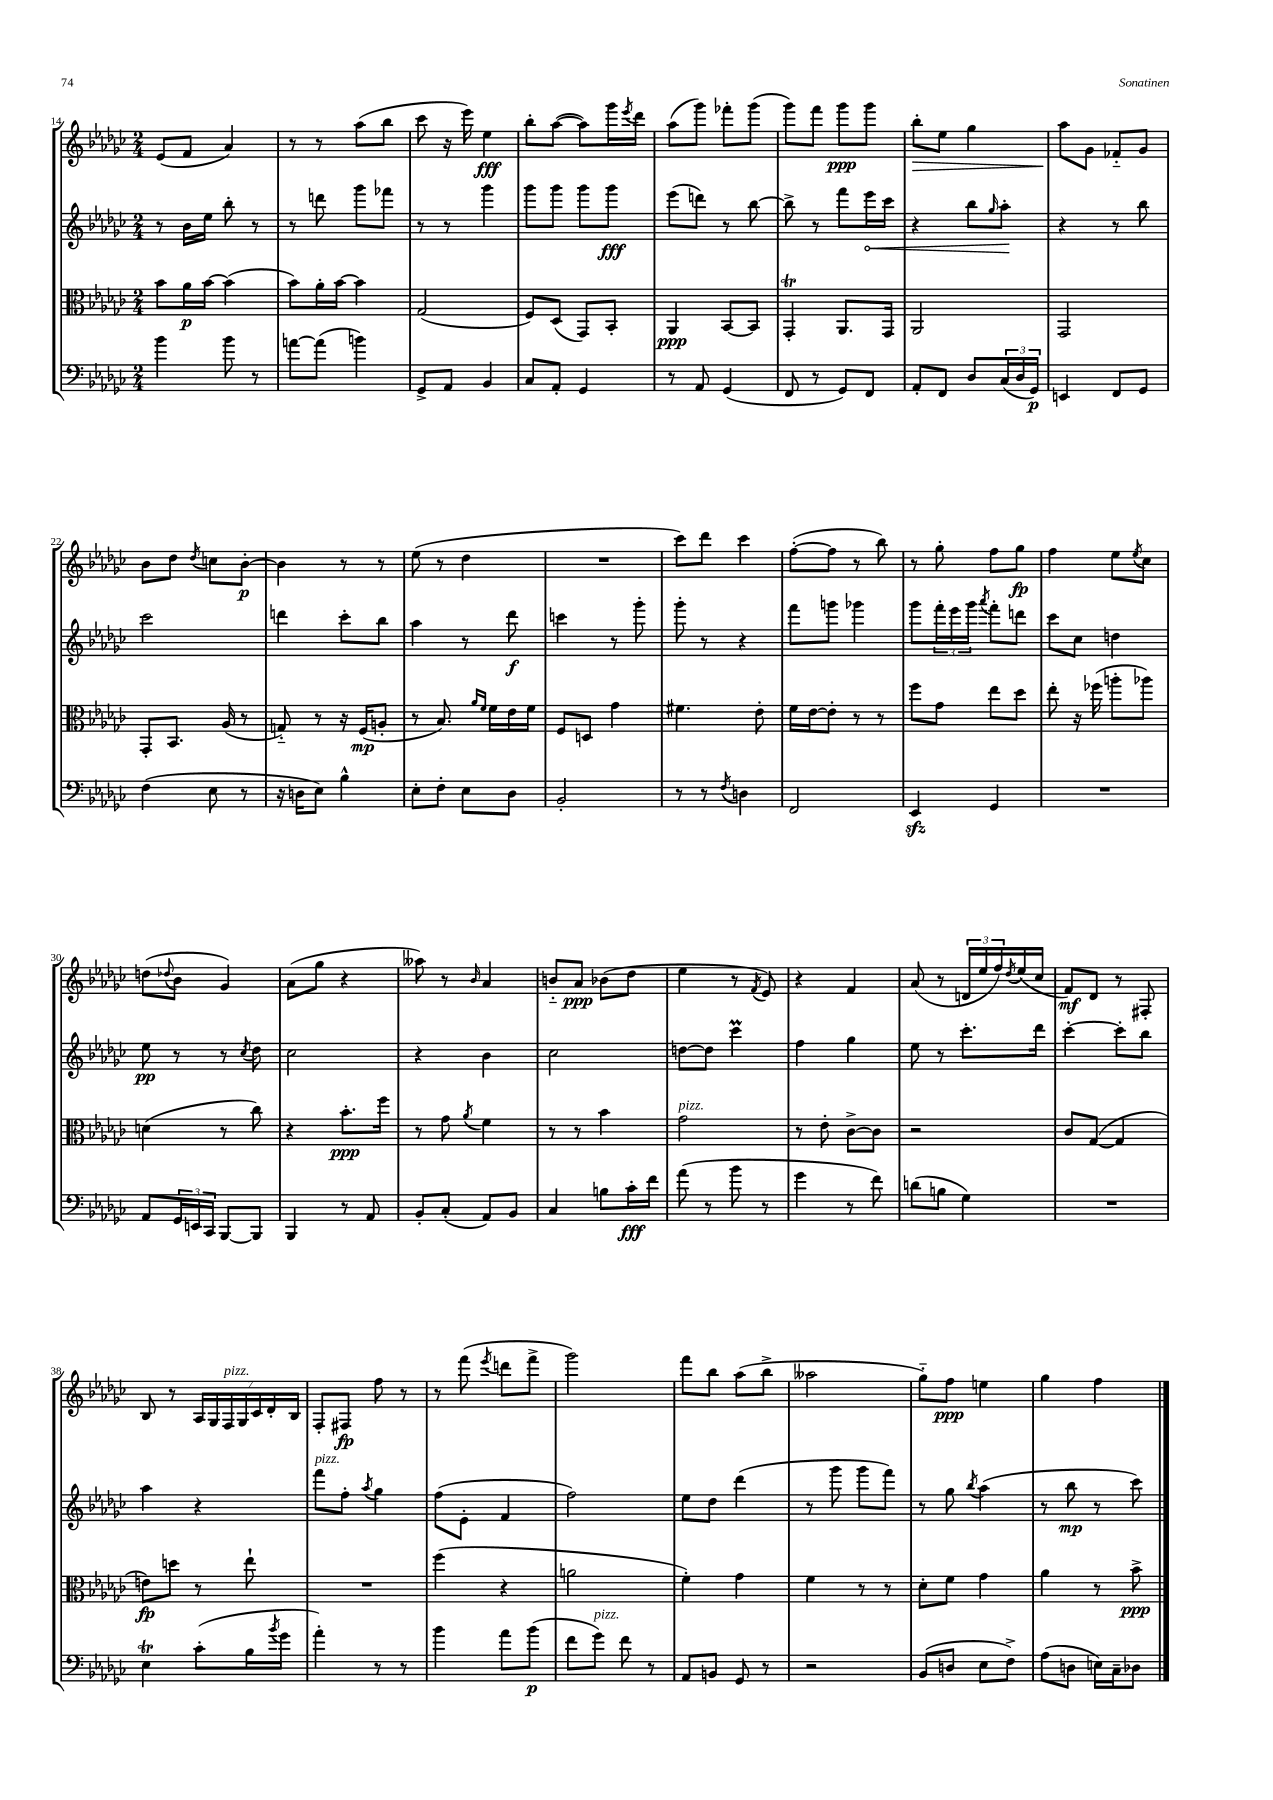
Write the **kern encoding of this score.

**kern	**kern	**kern	**kern
*staff4	*staff3	*staff2	*staff1
*clefF4	*clefC3	*clefG2	*clefG2
*k[b-e-a-d-g-c-]	*k[b-e-a-d-g-c-]	*k[b-e-a-d-g-c-]	*k[b-e-a-d-g-c-]
*M2/4	*M2/4	*M2/4	*M2/4
4b-\	8b-\L	8r	(8e-/L
.	16a-\L	16b-\LL	8f/J
.	[16b-\JJ	16ee-\JJ	.
8b-\	(4b-\]	8bb-'\	4a-/)
8r	.	8r	.
=	=	=	=
[8a\L	8b-\L)	8r	8r
(8a\]J	16a-'\L	8ddd\	8r
.	[16b-\JJ	.	.
4b\)	4b-\]	8ggg-\L	(8aa-\L
.	.	8fff-\J	8bb-\J
=	=	=	=
8GG-^/L	(2G-/	8r	8ccc-\
8AA-/J	.	8r	16r
.	.	.	16eee-\)
4BB-/	.	4ggg-\	4ee-\
=	=	=	=
8C-/L	8F/L)	8ggg-\L	8bb-'\L
8AA-'/J	(8D-/J	8ggg-\J	([8aa-\J
4GG-/	8GG-/L)	8ggg-\L	8aa-\]L)
.	8BB-'/J	8ggg-\J	16ggg-\L
.	.	.	8qeee-/
.	.	.	16ddd-\JJ
=	=	=	=
8r	4AA-/	(8eee-\L	(8aa-\L
8AA-/	.	8ddd\J)	8ggg-\J)
(4GG-/	[8BB-/L	8r	8fff-'\L
.	8BB-/]J	[8bb-\	(8ggg-\J
=	=	=	=
8FF/	4GG-'/	8bb-^\]	8ggg-\L)
8r	.	8r	8fff\J
8GG-/L)	8.AA-/L	8fff\L	8ggg-\L
8FF/J	.	16eee-\L	8ggg-\J
.	16GG-/Jk	16ccc-\JJ	.
=	=	=	=
8AA-'/L	2AA-/	4r	8bb-'\L
8FF/J	.	.	8ee-\J
8D-/L	.	8bb-\L	4gg-\
.	.	16qqgg-/	.
(24C-/L	.	8aa-'\J	.
24D-/	.	.	.
24GG-/JJ)	.	.	.
=	=	=	=
4EE/	2GG-/	4r	8aa-\L
.	.	.	8g-\J
8FF/L	.	8r	8f-'~/L
8GG-/J	.	8bb-\	8g-/J
=	=	=	=
(4F\	8GG-'/L	2ccc-\	8b-\L
.	8.BB-/J	.	8dd-\J
.	.	.	8qdd-/
8E-\	.	.	8cc\L
.	(16A-/	.	.
8r	8r	.	[8b-'\J
=	=	=	=
16r	8G'~/)	4ddd\	4b-\]
16D\LK	.	.	.
8E-\J)	8r	.	.
4B-^^\	16r	8ccc-'\L	8r
.	(16F/LK	.	.
.	8A'/J	8bb-\J	8r
=	=	=	=
8E-'\L	8r	4aa-\	(8ee-\
8F'\J	8.B-/)	.	8r
8E-\L	.	8r	4dd-\
.	16qqa-/LL	.	.
.	16qqf/JJ	.	.
.	16f\LL	.	.
8D-\J	16e-\	8ddd-\	.
.	16f\JJ	.	.
=	=	=	=
2BB-'/	8F/L	4ccc\	2r
.	8D/J	.	.
.	4g-\	8r	.
.	.	8ggg-'\	.
=	=	=	=
8r	4.f#\	8ggg-'\	8ccc-\L)
8r	.	8r	8ddd-\J
8qF/	.	.	.
4D\	.	4r	4ccc-\
.	8e-'\	.	.
=	=	=	=
2FF/	16f\LL	8fff\L	([8ff'\L
.	[16e-\J	.	.
.	8e-'\]J	8ggg\J	8ff\]J
.	8r	4ggg-\	8r
.	8r	.	8bb-\)
=	=	=	=
4EE-/	8ff\L	8ggg-\L	8r
.	8g-\J	24fff'\L	8gg-'\
.	.	24eee-\	.
.	.	24ggg-\JJ	.
.	.	8qaaa-/	.
4GG-/	8ee-\L	8fff'\L	8ff\L
.	8dd-\J	8ddd\J	8gg-\J
=	=	=	=
2r	8ee-'\	8ccc-\L	4ff\
.	16r	8cc-\J	.
.	(16ff-\	.	.
.	8aa'\L	4dd\	8ee-\L
.	.	.	8qee-/
.	8aa-\J)	.	8cc-\J
=	=	=	=
8AA-/L	(4d\	8ee-\	(8dd\L
.	.	.	8qqdd-/
24GG-/L	.	8r	8b-\J
24EE/	.	.	.
24CC-/JJ	.	.	.
[8BBB-/L	8r	8r	4g-/)
.	.	8qcc-/	.
8BBB-/]J	8cc-\)	8dd-\	.
=	=	=	=
4BBB-/	4r	2cc-\	(8a-\L
.	.	.	8gg-\J
8r	8.b-'\L	.	4r
8AA-/	.	.	.
.	16ff\Jk	.	.
=	=	=	=
8BB-'/L	8r	4r	8aa--\)
(8C-'/J	8g-\	.	8r
.	8qa-/	.	16qqb-/
8AA-/L)	4f\	4b-\	4a-/
8BB-/J	.	.	.
=	=	=	=
4C-/	8r	2cc-\	8b'~/L
.	8r	.	8a-/J
8B\L	4b-\	.	(8b-\L
16c-'\L	.	.	8dd-\J
16f\JJ	.	.	.
=	=	=	=
(8a-\	2g-\	[8dd\L	4ee-\
8r	.	8dd\]J	.
8b-\	.	4ccc-\	8r
.	.	.	8qf/
8r	.	.	8e-/)
=	=	=	=
4g-\	8r	4ff\	4r
.	8e-'\	.	.
8r	[8c-^\L	4gg-\	4f/
8f\)	8c-\]J	.	.
=	=	=	=
(8d\L	2r	8ee-\	(8a-/
8B\J	.	8r	8r
4G-\)	.	8.ccc-'\L	24d/LL
.	.	.	24ee-/
.	.	.	24ff/)
.	.	.	8qdd-/
.	.	.	(16ee-/
.	.	16ddd-\Jk	16cc-/JJ
=	=	=	=
2r	8c-/L	[4ccc-'\	8f/L)
.	([8G-/J	.	8d-/J
.	4G-/]	8ccc-'\]L	8r
.	.	8bb-\J	8F#'/
=	=	=	=
4E-\	8e\L)	4aa-\	8B-/
.	8dd\J	.	8r
(8c-'\L	8r	4r	28A-/LL
.	.	.	28G-/
.	.	.	28F/
.	.	.	28G-/
16B-\L	8ee-`\	.	.
.	.	.	28c-/
.	.	.	28d-'/
8qb-/	.	.	.
16g-\JJ	.	.	.
.	.	.	28B-/JJ
=	=	=	=
4a-'\)	2r	8fff\L	8F'/L
.	.	8ff'\J	8F#/J
.	.	8qaa-/	.
8r	.	4gg-\	8ff\
8r	.	.	8r
=	=	=	=
4b-\	(4ff\	(8ff\L	8r
.	.	8e-'\J	(8fff\
.	.	.	8qeee-/
8a-\L	4r	4f/	8ddd\L
(8b-\J	.	.	8fff^\J
=	=	=	=
8f\L	2a\	2ff\)	2ggg-\)
8g-\J)	.	.	.
8f\	.	.	.
8r	.	.	.
=	=	=	=
8AA-/L	4f'\)	8ee-\L	8fff\L
8BB/J	.	8dd-\J	8bb-\J
8GG-/	4g-\	(4ddd-\	(8aa-\L
8r	.	.	8bb-^\J
=	=	=	=
2r	4f\	8r	2aa--\
.	.	8ggg-\	.
.	8r	8ggg-\L	.
.	8r	8fff\J)	.
=	=	=	=
(8BB-/L	8d-'\L	8r	8gg-'~\L)
8D/J	8f\J	8gg-\	8ff\J
.	.	8qbb-/	.
8E-\L	4g-\	(4aa-\	4ee\
8F^\J)	.	.	.
=	=	=	=
(8A-\L	4a-\	8r	4gg-\
8D\J	.	8bb-\	.
16E\LL)	8r	8r	4ff\
16C-~\J	.	.	.
8D-\J	8b-^\	8ccc-\)	.
==	==	==	==
*-	*-	*-	*-
